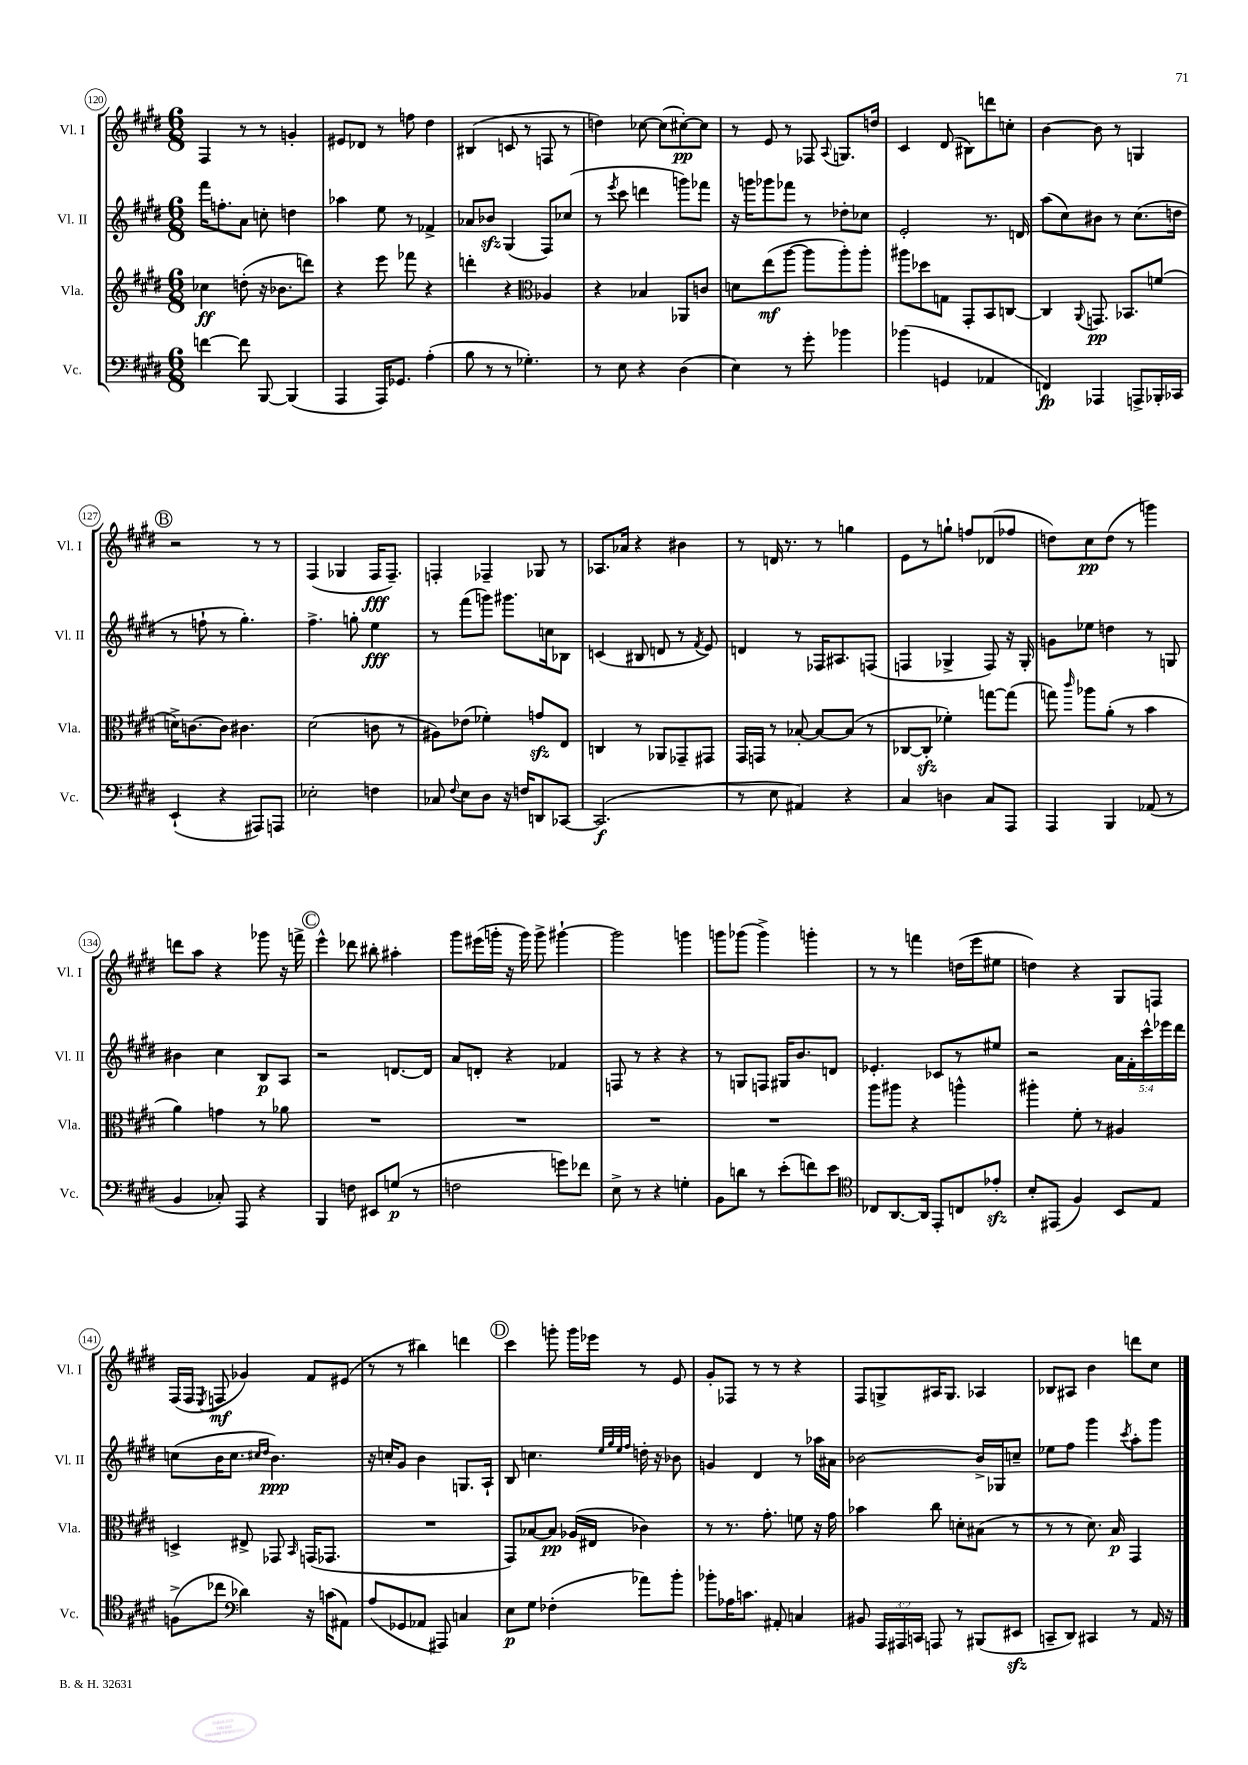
<<
\new StaffGroup <<
\new Staff = "s0" \with { instrumentName = "Vl. I" shortInstrumentName = "Vl. I" } {
    \clef treble \key e \major \numericTimeSignature \time 6/8
    \autoBeamOff fis4 r8 r8 g'4-. |
    eis'8[ des'8] r8 f''8 dis''4 |
    bis4( c'8 r8 f8 r8 |
    d''4) ces''8~ ces''8[( cis''8~-.\pp) cis''8] |
    r8 e'8 r8 fes8 \appoggiatura { a8 } g8.[ d''16] |
    cis'4 dis'8( bis8[) d'''8 c''8]-. |
    b'4~ b'8 r8 g4 |
    \mark \markup { \circle "B" } r2 r8 r8 |
    fis4( ges4 fis16[\fff fis8.]--) |
    f4-. fes4-- ges8 r8 |
    aes8.[ aes'16] r4 bis'4 |
    r8 d'16 r8. r8 g''4 |
    e'8[ r8 g''8]-! f''8[ des'8( fes''8] |
    d''8[) cis''8\pp d''8]( r8 g'''4) |
    d'''8[ a''8] r4 ges'''8 r16 f'''16-> |
    \mark \markup { \circle "C" } e'''4-^ des'''8 bis''8-. ais''4-. |
    gis'''8[ eis'''16( g'''16]-. r16 g'''16) g'''8-> gis'''4~-! |
    gis'''2 g'''4 |
    g'''8[ ges'''8]( ges'''4->) g'''4-. |
    r8 r8 f'''4 d''16[( e'''16 eis''8] |
    d''4) r4 gis8[ f8] |
    fis16[( fis16] \acciaccatura { e8 } f8\mf ges'4) fis'8[ eis'8]( |
    r8 r8 bis''4) d'''4 |
    \mark \markup { \circle "D" } cis'''4 g'''8-. g'''16[ ees'''16] r8 e'8 |
    gis'8[-. fes8] r8 r8 r4 |
    fis8[ g8-> ais16 g8.] aes4 |
    bes8[ ais8] b'4 d'''8[ cis''8] \bar "|." |
}
\new Staff = "s1" \with { instrumentName = "Vl. II" shortInstrumentName = "Vl. II" } {
    \clef treble \key e \major \numericTimeSignature \time 6/8 \override Staff.TupletNumber.text = #tuplet-number::calc-fraction-text
    \autoBeamOff fis'''16[ f''8.-. a'8] c''8-. d''4 |
    aes''4 e''8 r8 fes'4-> |
    aes'8[ bes'8]\sfz gis4( fis8[) ces''8]( |
    r8 \acciaccatura { e'''8 } cis'''8 d'''4 g'''8[) fes'''8] |
    r16 g'''16[ ges'''8 fes'''8] r8 des''8[-. ces''8] |
    e'2-. r8. d'16 |
    a''8[( cis''8) bis'8] r8 cis''8.[( d''16] |
    \mark \markup { \circle "B" } r8 f''8-! r8 gis''4.-.) |
    fis''4.-> g''8-. e''4\fff |
    r8 fis'''8[( g'''8]) gis'''8.[ c''16 bes8] |
    c'4( bis8 d'8 r8 \acciaccatura { fis'8 } e'8) |
    d'4 r8 fes16[ ais8. f8]( |
    f4 ges4-> f8) r16 ges16-. |
    g'8[ ees''8] d''4 r8 g8 |
    bis'4 cis''4 b8[\p a8] |
    \mark \markup { \circle "C" } r2 d'8.[~ d'16] |
    a'8[ d'8]-. r4 fes'4 |
    f8 r8 r4 r4 |
    r8 g8[ f8] gis16[ b'8. d'8] |
    ees'4.-. ces'8[ r8 eis''8] |
    r2 \tuplet 5/4 { a'16[ fis'16-. cis'''16-^ ees'''16 dis'''16] } |
    c''8[( b'16 c''8.] \grace { cis''16[ dis''16] } b'4.\ppp) |
    r16 c''16[-. gis'8] b'4 g8.[ a16]-! |
    \mark \markup { \circle "D" } b8 c''4. \grace { e''32[ gis''32 e''32 fis''32] } d''16-. r16 bes'8 |
    g'4 dis'4 r8 aes''16[ ais'16] |
    bes'2~ bes'16[-> ges16 c''8]-- |
    ees''8[ fis''8] gis'''4 \acciaccatura { cis'''8 } a''8[-. gis'''8] \bar "|." |
}
\new Staff = "s2" \with { instrumentName = "Vla." shortInstrumentName = "Vla." } {
    \clef treble \key e \major \numericTimeSignature \time 6/8
    \autoBeamOff ces''4\ff d''8-.( r16 bes'8.[ d'''8]) |
    r4 e'''8 fes'''8 r4 |
    d'''4-. r4 \clef alto aes4 |
    r4 bes4 aes,8[ c'8] |
    d'8[ e''8\mf( a''8]~ a''8[ a''8-.) a''8]-. |
    ais''8[ des''8 g8] gis,8[-. b,8 c8]~ |
    c4 \appoggiatura { a,8 } g,8.\pp bes,8.[ f'8]( |
    \mark \markup { \circle "B" } d'16[->) c'8.~ c'8] cis'4. |
    dis'2( c'8 r8 |
    ais8[) ees'8]( fes'4-.) g'8[\sfz e8] |
    c4 r8 aes,8[ ges,8-- gis,8] |
    gis,16[ g,16] r8 bes8~-. bes8[~ bes8]( r8 |
    ces8[~ ces8]-.\sfz fes'4-.) g''8[~ g''8]( |
    g''8) \grace { cis'''16 } aes''8[ a'8]-.( r8 b'4 |
    a'4) g'4 r8 aes'8 |
    \mark \markup { \circle "C" } R2. |
    R2. |
    R2. |
    R2. |
    a''8[ ais''8] r4 a''4-^ |
    ais''4-. fis'8-. r8 ais4 |
    d4-> eis8-> ges,8 \grace { b,16 } g,16[( ges,8.] |
    R2. |
    \mark \markup { \circle "D" } gis,8[) bes8~ bes8]\pp aes16[( eis16] ces'4) |
    r8 r8. gis'8.-. f'8 r16 gis'16 |
    bes'4 cis''8 d'8[-. bis8]( r8 |
    r8 r8 dis'8.) b16\p gis,4 \bar "|." |
}
\new Staff = "s3" \with { instrumentName = "Vc." shortInstrumentName = "Vc." } {
    \clef bass \key e \major \numericTimeSignature \time 6/8 \override Staff.TupletNumber.text = #tuplet-number::calc-fraction-text
    \autoBeamOff f'4~ f'8 b,,8~ b,,4( |
    a,,4 a,,16[) ges,8.] a4-.( |
    b8 r8 r8 ges4.-.) |
    r8 e8 r4 dis4( |
    e4) r8 gis'8-. bes'4 |
    bes'4( g,4 aes,4 |
    f,4\fp) aes,,4 a,,8[-> bes,,16-. ces,16] |
    \mark \markup { \circle "B" } e,4-!( r4 ais,,8[) a,,8] |
    ees2-. f4 |
    ces8 \appoggiatura { fis8 } e8[ dis8] r16 f16[ d,8 ces,8]~ |
    ces,2.\f( |
    r8 e8 ais,4) r4 |
    cis4 d4 cis8[ a,,8] |
    a,,4 b,,4 aes,8( r8 |
    b,4 ces8-.) a,,8 r4 |
    \mark \markup { \circle "C" } b,,4 f8 eis,8[ g8]\p( r8 |
    f2 g'8[) fes'8] |
    e8-> r8 r4 g4-. |
    b,8[ d'8] r8 e'8[-.( f'8) e'8] |
    \clef tenor ces8[ a,8.~ a,16] e,8[-. c8 ees'8]-.\sfz |
    b8[-. eis,8]( fis4) b,8[ e8] |
    f8[->( ces''8] \clef bass des'4) r16 c'16[( ais,8]) |
    a8[( ges,8 aes,8] ais,,8) c4 |
    \mark \markup { \circle "D" } e8[\p gis8] fes4-.( aes'8[) b'8]-. |
    bes'8[-. aes16 c'8.] ais,8-. c4 |
    bis,8 \tuplet 3/2 { a,,16[ ais,,16 c,16] } a,,8 r8 bis,,8[( eis,8]\sfz |
    c,8[-- dis,8]) cis,4 r8 a,16 r16 \bar "|." |
}
>>
>>
\layout { \context { \Score currentBarNumber = #120 \override BarNumber.stencil = #(make-stencil-circler 0.1 0.3 ly:text-interface::print) } }
